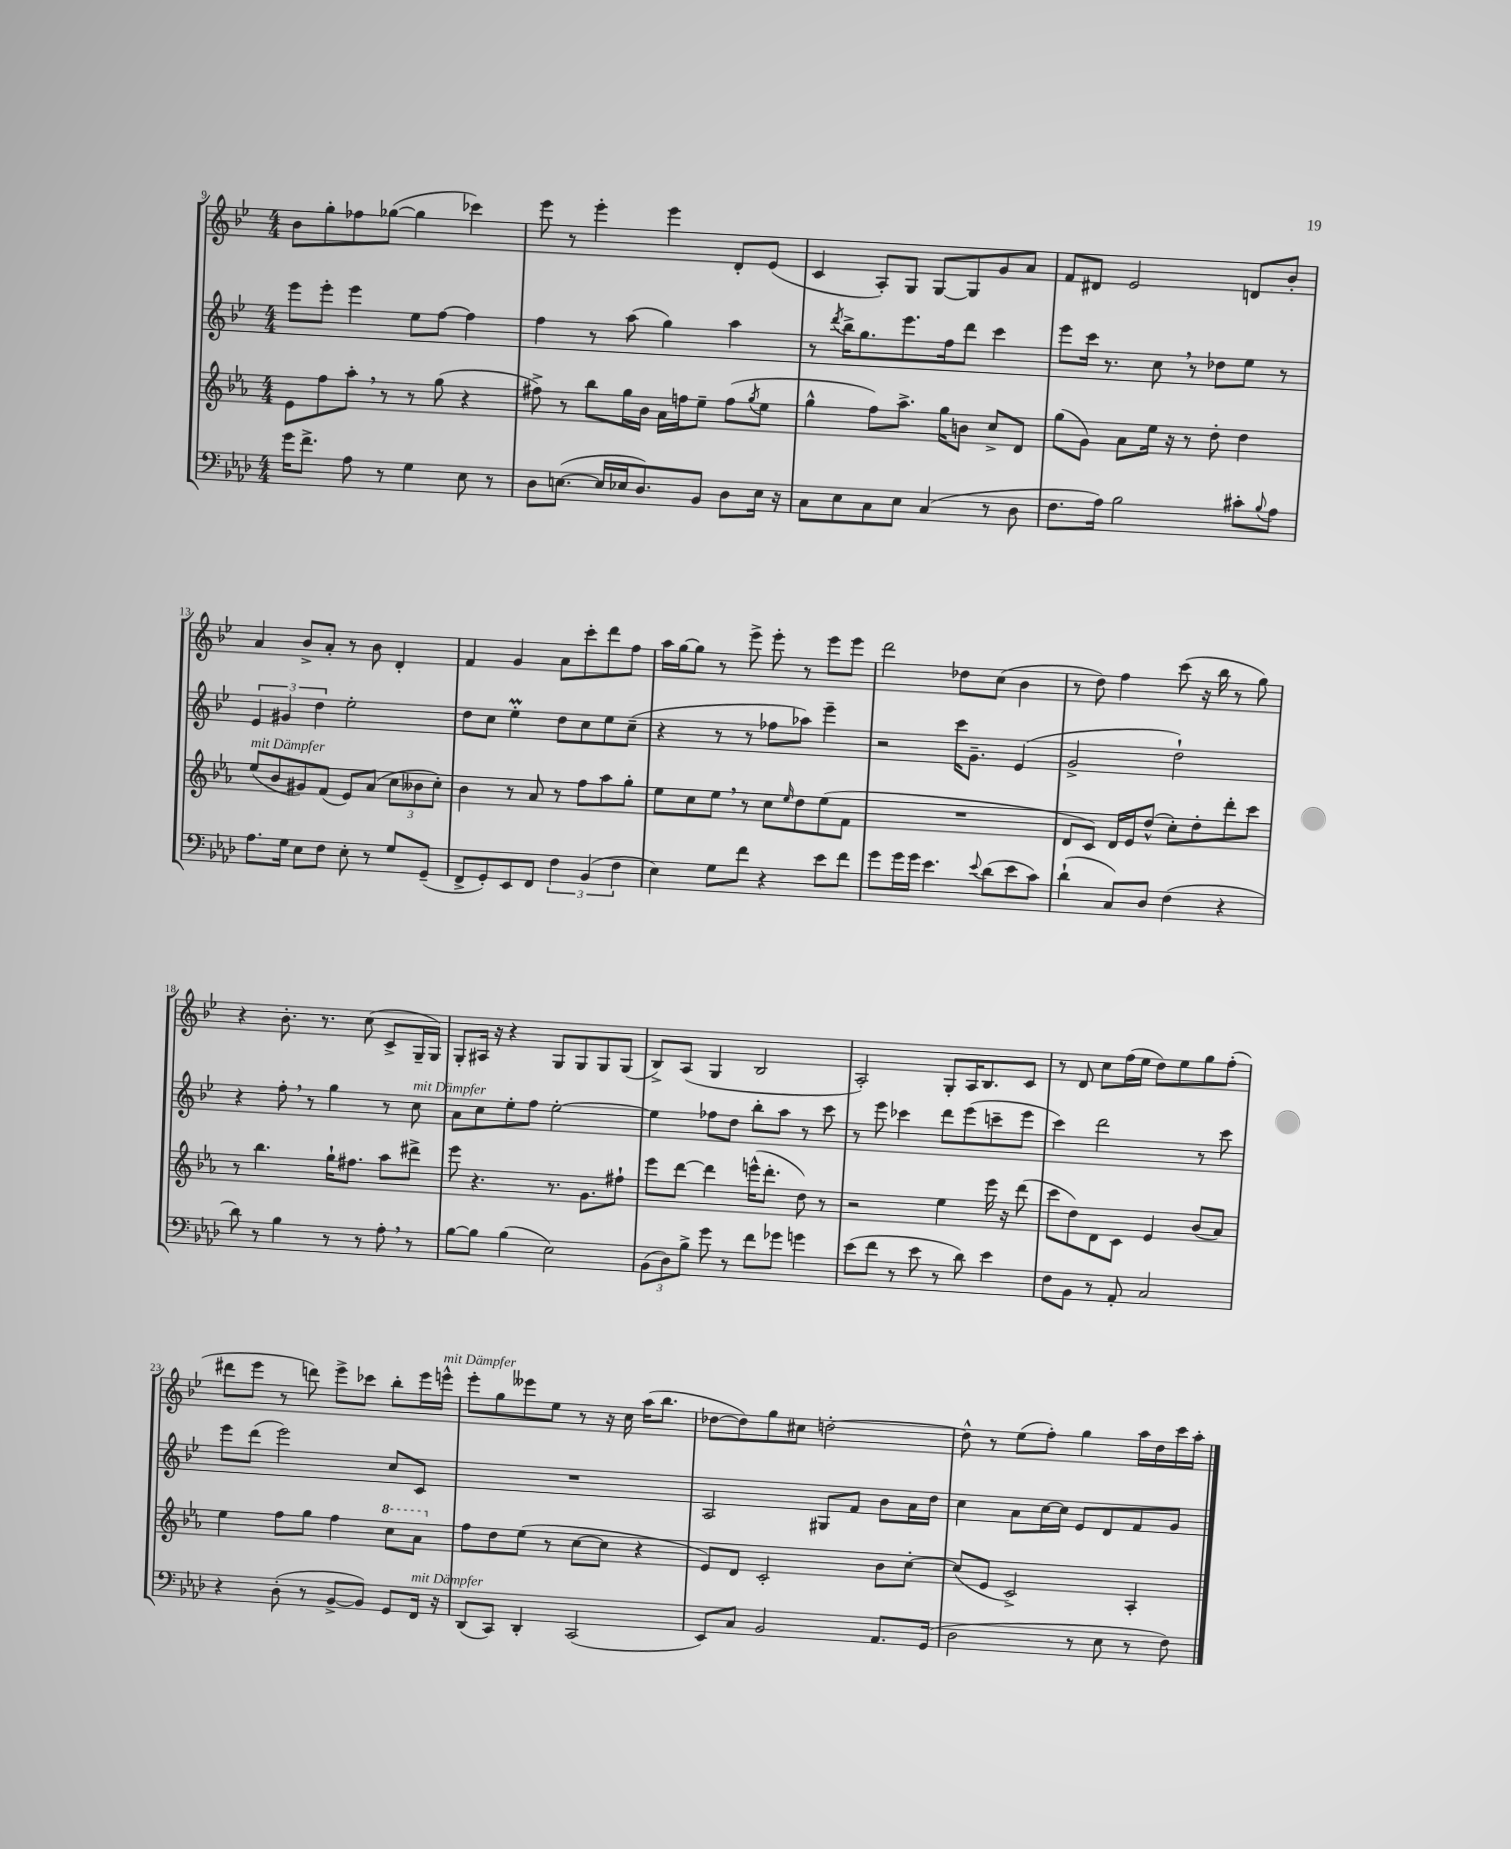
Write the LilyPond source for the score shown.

<<
\new StaffGroup <<
\new Staff = "s0" {
    \clef treble \key bes \major \numericTimeSignature \time 4/4
    bes'8 g''8-. fes''8 ges''8~( ges''4 ces'''4) |
    ees'''8 r8 ees'''4-. ees'''4 d'8-. ees'8( |
    c'4 a8-.) g8 g8~ g8 g'8 a'8 |
    f'8 dis'8 ees'2 d'8 bes'8-. |
    a'4 bes'8-> a'8-. r8 bes'8 d'4-. |
    f'4 g'4 a'8 c'''8-. d'''8 f''8 |
    a''16 g''16~ g''8 r8 ees'''8-> ees'''8-. r8 ees'''8 ees'''8 |
    d'''2 des''8 c''8( bes'4 |
    r8 d''8) f''4 c'''8( r16 bes''16 r8 g''8) |
    r4 bes'8.-. r8. c''8( c'8-> g16-- g16) |
    g8-. ais16 r16 r4 g8 g8 g8 g8( |
    bes8->) a8( g4 bes2 |
    a2-.) g8-. a16 bes8. c'8 |
    r8 d'8 c''8 f''16( ees''16 d''8) ees''8 g''8 f''8-.( |
    dis'''8 ees'''8 r8 d'''8) ees'''8-> ces'''8 bes''8-. ees'''16 e'''16-^^\markup { \italic "mit Dämpfer" } |
    ees'''8-. g''8 eeses'''8 ees''8 r8 r16 c''16 a''16( bes''8. |
    des''8~ des''8) g''8 cis''8 d''2~-. |
    d''8-^ r8 ees''8( f''8-.) g''4 a''16 d''16 c'''16 a''16-. \bar "|." |
}
\new Staff = "s1" {
    \clef treble \key bes \major \numericTimeSignature \time 4/4
    ees'''8 ees'''8-. ees'''4 ees''8 f''8~ f''4 |
    f''4 r8 a''8( g''4) a''4 |
    r8 \acciaccatura { d'''8 } bes''16-> g''8. ees'''8. f''16 d'''8 c'''4 |
    ees'''8 c'''16 r8. c''8 \breathe r8 des''8 ees''8 r8 |
    \tuplet 3/2 { ees'4 gis'4 d''4 } ees''2-. |
    d''8 c''8 ees''4-.\prall d''8 c''8 ees''8 c''8--( |
    r4 r8 r8 fes''8 aes''8) ees'''4-- |
    r2 c'''16 g'8.-- ees'4( |
    g'2-> d''2-!) |
    r4 f''8-. \breathe r8 g''4 r8 c''8^\markup { \italic "mit Dämpfer" } |
    a'8 c''8 ees''8-. f''8 ees''2~-. |
    ees''4 fes''8 d''8 bes''8-. a''8 r8 c'''8 |
    r8 ees'''8 ces'''4 d'''8 ees'''8( c'''8-- ees'''8 |
    c'''4) d'''2 r8 c'''8 |
    ees'''8 d'''8( ees'''2) c''8 c'8 |
    R1 |
    a2 gis8 f'8 bes'8 a'16 d''16 |
    c''4 a'8 c''16~ c''16 ees'8 d'8 f'8 g'8 \bar "|." |
}
\new Staff = "s2" {
    \clef treble \key ees \major \numericTimeSignature \time 4/4
    ees'8 f''8 aes''8-. \breathe r8 r8 g''8( r4 |
    fis''8->) r8 bes''8 g''16 bes'16 aes'16 f''16 ees''8-- f''8( \acciaccatura { g''8 } ees''8 |
    g''4-^ f''8) aes''8.-> g''16 b'8 c''8-> d'8 |
    g''8( g'8) aes'8 ees''16 r16 r8 d''8-. d''4 |
    ees''8^\markup { \italic "mit Dämpfer" }( bes'8 gis'8) f'8( ees'8) aes'8( \tuplet 3/2 { c''8 beses'8 c''8-.) } |
    bes'4 r8 aes'8 r8 f''8 aes''8 g''8-. |
    ees''8 c''8 ees''8 \breathe r8 c''8 \grace { ees''16 } d''8 ees''8( f'8 |
    R1 |
    d'8 c'8) d'16 ees'16 d''8-^( c''8-.) d''8-. d'''8-. c'''8 |
    r8 bes''4. g''16-! fis''8. aes''8 dis'''8-> |
    ees'''8 r4. r8. g'8. fis''8-! |
    ees'''8 d'''8~ d'''4 e'''16-^( d'''8.-. d''8) r8 |
    r2 ees''4 ees'''16 r16 d'''8( |
    c'''8 d''8) d'8 c'8 ees'4 bes'8( aes'8) |
    ees''4 f''8 g''8 f''4 \ottava #1 c'''8 aes''8 \ottava #0 |
    f''8 d''8 ees''8( r8 c''8~ c''8 r4 |
    ees'8) d'8 c'2-. bes'8 c''8~-. |
    c''8( ees'8 c'2->) aes4-. \bar "|." |
}
\new Staff = "s3" {
    \clef bass \key aes \major \numericTimeSignature \time 4/4
    g'16 f'8.-> aes8 r8 g4 ees8 r8 |
    des8 e8.~( e16 ees16 des8.) bes,8 des8 ees16 r16 |
    c8 ees8 c8 ees8 c4( r8 des8 |
    f8. aes16) bes2 cis'8-. \appoggiatura { bes8 } aes8 |
    aes8. g16 ees8 f8 ees8-. r8 g8 g,8--( |
    f,8-> g,8-.) ees,8 f,8 \tuplet 3/2 { f4 bes,4( f4 } |
    ees4) g8 f'8 r4 ees'8 f'8 |
    g'8 g'16 g'16 ees'4. \appoggiatura { ees'8 } des'8( ees'8 c'8) |
    des'4-!( c8) des8 f4( r4 |
    des'8) r8 bes4 r8 r8 aes8-. \breathe r8 |
    bes8~ bes8 bes4( ees2) |
    \tuplet 3/2 { bes,8( des8) bes8-> } g'8 r8 f'8 ges'8 g'4 |
    ees'8( f'8 r8 ees'8 r8 des'8) ees'4 |
    f8 bes,8 r8 aes,8-. c2 |
    r4 des8-.( r8 bes,8~-> bes,8) g,8 f,16^\markup { \italic "mit Dämpfer" } r16 |
    des,8( c,8) des,4-. c,2( |
    ees,8) c8 bes,2 aes,8. g,16( |
    des2 r8 ees8 r8 f8) \bar "|." |
}
>>
>>
\layout { \context { \Score currentBarNumber = #9 } }
